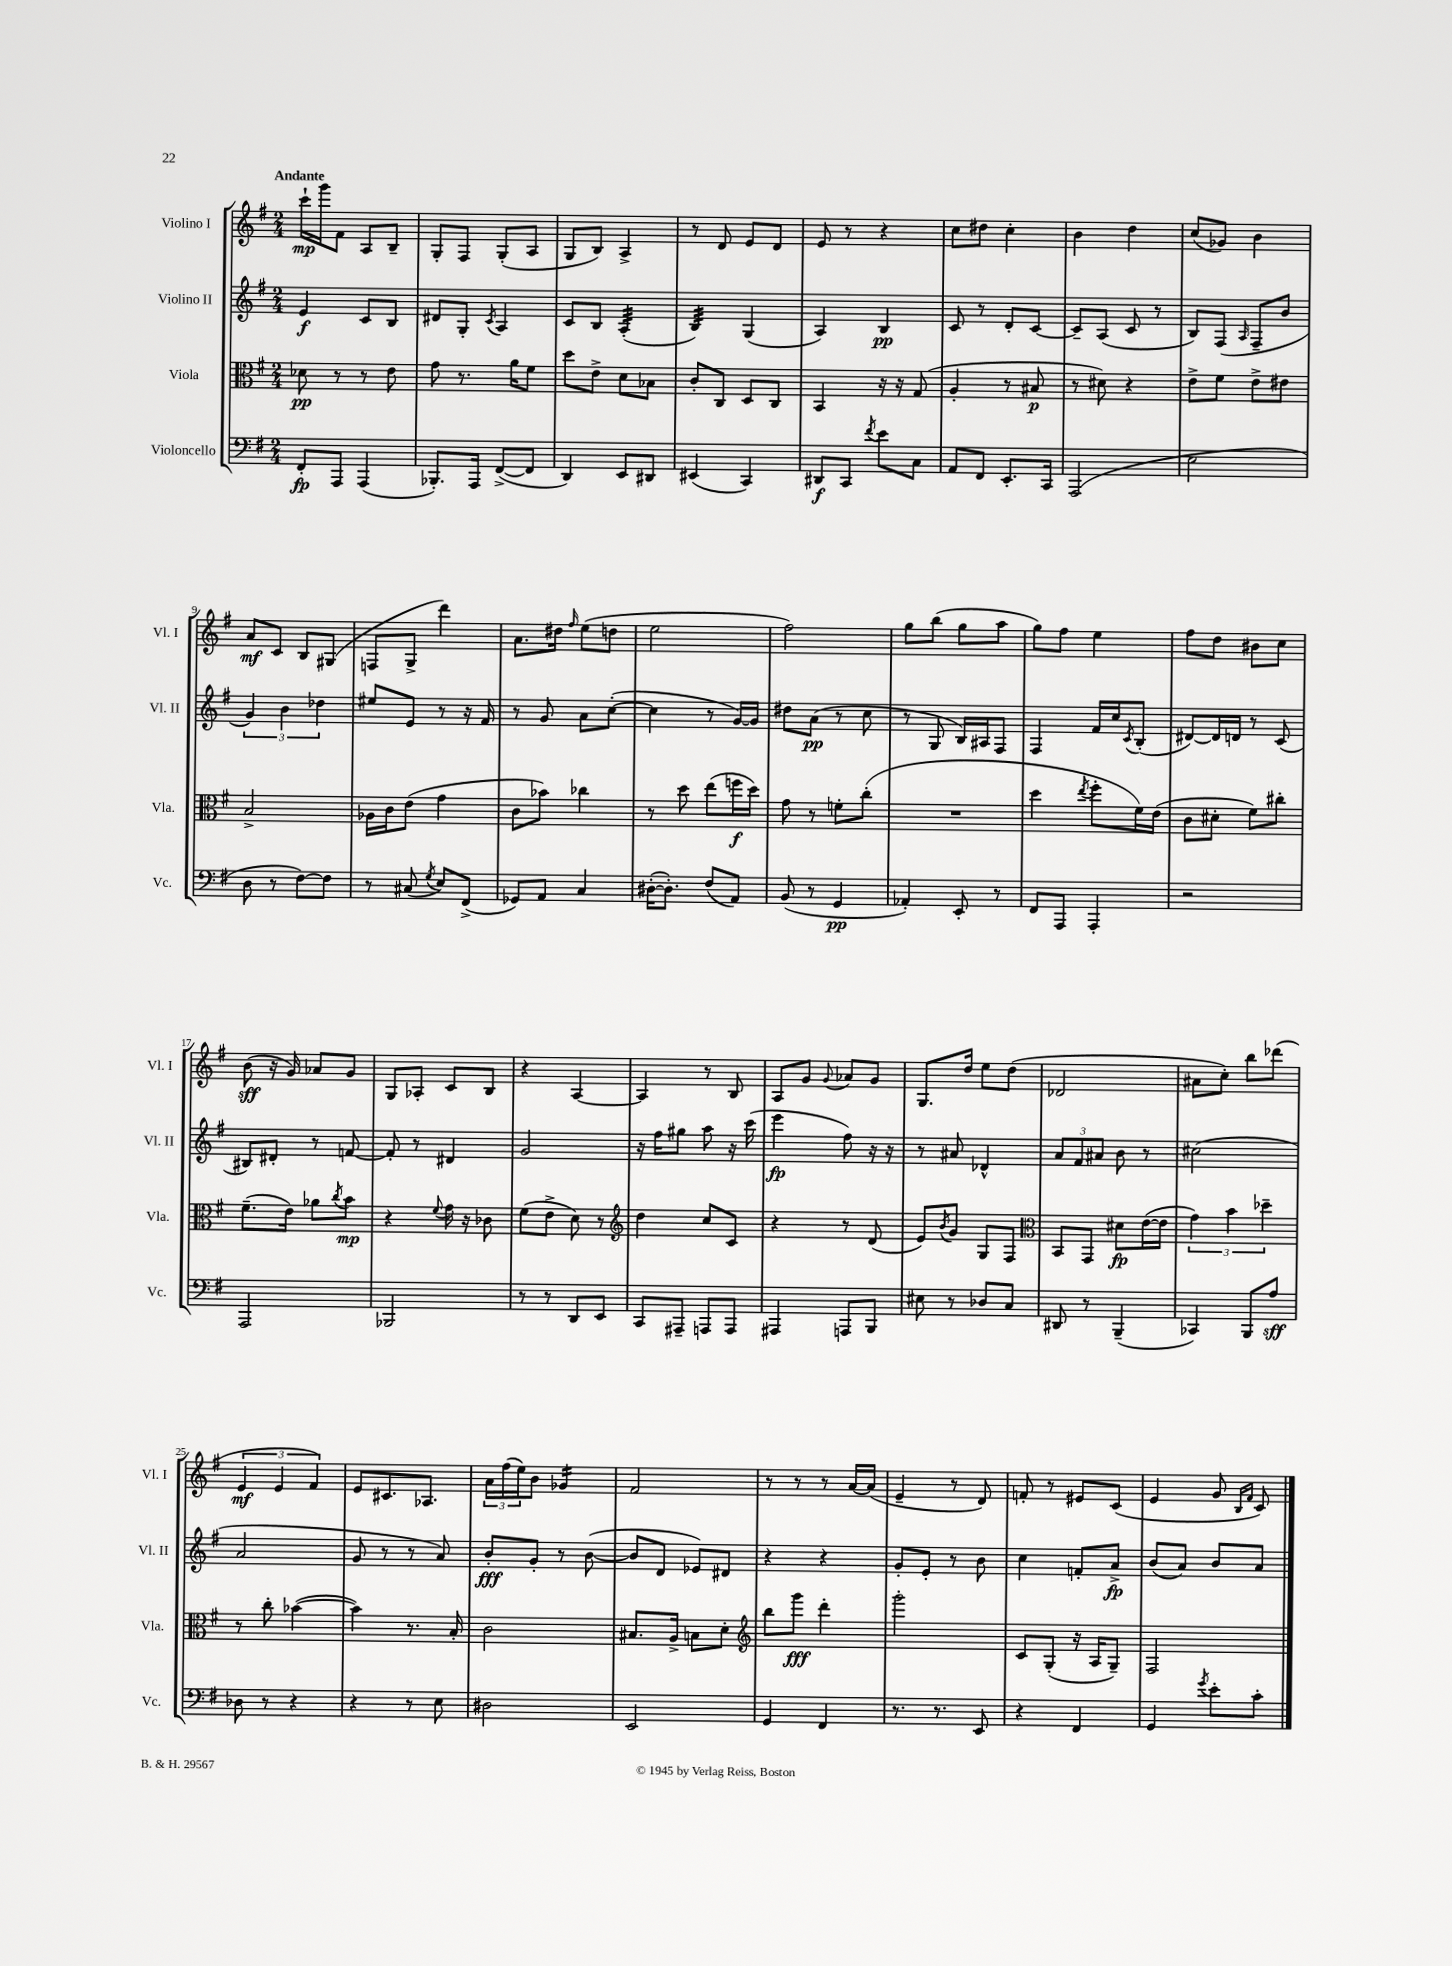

**kern	**kern	**kern	**kern
*staff4	*staff3	*staff2	*staff1
*clefF4	*clefC3	*clefG2	*clefG2
*k[f#]	*k[f#]	*k[f#]	*k[f#]
*M2/4	*M2/4	*M2/4	*M2/4
8FF#'/L	8d-\	4e/	16ccc`\LL
.	.	.	16ggg\J
8AAA/J	8r	.	8f#\J
(4AAA/	8r	8c/L	8A/L
.	8e\	8B/J	8B~/J
=	=	=	=
8.BBB-'/L)	8g\	8d#/L	8G'/L
.	8.r	8G'/J	8F#/J
16AAA/Jk	.	.	.
.	.	8qc/	.
([8FF#^/L	.	4A/	(8G'/L
.	16a\LK	.	.
8FF#/]J	8f#\J	.	8A/J
=	=	=	=
4DD/)	8dd\L	8c/L	8G/L
.	8e^\J	8B/J	8B/J)
8EE/L	8d\L	(4A'/	4A^/
8DD#/J	8B-\J	.	.
=	=	=	=
(4EE#/	8c'/L	4B/)	8r
.	8C/J	.	8d/
4CC/)	8D/L	(4G/	8e/L
.	8C/J	.	8d/J
=	=	=	=
8DD#/L	4BB/	4A/)	8e/
8CC/J	.	.	8r
8qf#/	.	.	.
8e\L	16r	4B/	4r
.	16r	.	.
8C\J	(8G/	.	.
=	=	=	=
8AA/L	4A'/	8c/	8cc\L
8FF#/J	.	8r	8dd#\J
8.EE'/L	8r	8d'/L	4cc'\
.	8B#/	[8c/J	.
16CC/Jk	.	.	.
=	=	=	=
(2AAA/	8r	8c~/]L	4b\
.	8d#\)	(8A/J	.
.	4r	8c/	4dd\
.	.	8r	.
=	=	=	=
2E\	8e^\L	8B/L)	(8cc/L
.	8f#\J	(8F#/J	8g-/J)
.	.	16qqA/	.
.	8e^\L	8F#~/L	4b\
.	8e#\J	8b/J	.
=	=	=	=
8D\	2B^/	6g/)	8a/L
8r	.	.	8c/J
.	.	6b\	.
[8F#\L)	.	.	8B/L
.	.	6dd-\	.
8F#\]J	.	.	(8G#/J
=	=	=	=
8r	16A-\LL	8ee#/L	8F/L
.	16c\J	.	.
(8C#/	(8e\J	8e/J	8G^/J
8qG/	.	.	.
8E/L)	4g\	8r	4ddd\)
(8FF#^/J	.	16r	.
.	.	16f#/	.
=	=	=	=
8GG-/L)	8c\L	8r	8.a\L
8AA/J	8b-\J)	8g/	.
.	.	.	16dd#\Jk
.	.	.	16qqff#/
4C/	4cc-\	8a\L	(8ee\L
.	.	([8cc'\J	8dd\J
=	=	=	=
([16D#'\LK	8r	4cc\]	2ee\
8.D#'\]J)	.	.	.
.	8dd\	.	.
(8F#/L	(8ee\L	8r	.
8AA/J)	16ff\L	[16g/LL)	.
.	16dd\JJ)	16g/]JJ	.
=	=	=	=
(8BB/	8g\	8dd#\L	2ff#\)
8r	8r	(8a\J	.
4GG/	8f'\L	8r	.
.	(8cc'\J	8cc\	.
=	=	=	=
4AA-'/)	2r	8r	8gg\L
.	.	8G/	(8bb\J
8EE'/	.	16B/LL)	8gg\L
.	.	16A#/J	.
8r	.	8F#/J	8aa\J
=	=	=	=
8FF#/L	4dd\	4F#/	8gg\L)
8AAA/J	.	.	8ff#\J
.	8qee/	.	.
4AAA'/	8ff#'\L	16f#/LL	4ee\
.	.	16cc/J	.
.	.	8qc/	.
.	16f#\L)	(8B'/J	.
.	(16e\JJ	.	.
=	=	=	=
2r	8c\L	[8d#/L)	8ff#\L
.	8d#'\J	16d#/]L	8dd\J
.	.	16d/JJ	.
.	8f#\L)	8r	8b#\L
.	8cc#'\J	(8c/	8cc\J
=	=	=	=
2AAA/	(8.f#~\L	8B#/L)	(8b\
.	.	8d#'/J	16r
.	16e\Jk)	.	16g/)
.	8a-\L	8r	8a-/L
.	8qcc/	.	.
.	8b\J	[8f/	8g/J
=	=	=	=
2BBB-/	4r	8f'/]	8G/L
.	.	8r	8A-'/J
.	8qqf#/	.	.
.	16g\	4d#/	8c/L
.	16r	.	.
.	8c-\	.	8B/J
=	=	=	=
8r	(8f#\L	2g/	4r
8r	8e^\J	.	.
8DD/L	8d\)	.	[4A/
8EE/J	8r	.	.
=	=	=	=
*	*clefG2	*	*
8CC/L	4dd\	16r	4A/]
.	.	16ff#\LK	.
8AAA#~/J	.	8gg#\J	.
8AAA/L	8cc/L	8aa\	8r
8AAA/J	8c/J	16r	8B/
.	.	(16ccc\	.
=	=	=	=
4AAA#/	4r	4eee\	8A/L
.	.	.	8g/J
.	.	.	8qqg/
8AAA/L	8r	8ff#\)	8a-/L
8BBB/J	(8d/	16r	8g/J
.	.	16r	.
=	=	=	=
8E#\	8e/L)	8r	8.G/L
.	8qb/	.	.
8r	8g/J	8a#/	.
.	.	.	16dd/Jk
8D-/L	8G/L	4d-^^/	8ee\L
8C/J	8F#/J	.	(8dd\J
=	=	=	=
*	*clefC3	*	*
8DD#/	8BB/L	12a/L	2d-/
.	.	12f#/	.
8r	8GG/J	.	.
.	.	12a#/J	.
(4BBB~/	8d#\L	8b\	.
.	([16e\L	8r	.
.	16e\]JJ	.	.
=	=	=	=
4CC-/)	6g\)	(2cc#\	8a#\L
.	.	.	8cc'\J)
.	6b\	.	.
8BBB/L	.	.	8bb\L
.	6dd-~\	.	.
8A/J	.	.	(8ddd-\J
=	=	=	=
8D-\	8r	2a/	6e/
8r	8cc'\	.	.
.	.	.	6e/
4r	([4b-\	.	.
.	.	.	6f#/)
=	=	=	=
4r	4b-\])	8g/	8e/L
.	.	8r	8.c#/
8r	8.r	8r	.
.	.	.	8.A-/J
8E\	.	8a/)	.
.	16B'/	.	.
=	=	=	=
2D#\	2c\	8b'/L	24a\LL
.	.	.	(24ff#\
.	.	.	24ee\J)
.	.	8g'/J	8b\J
.	.	8r	4g-/
.	.	([8b\	.
=	=	=	=
2EE/	8.B#/L	8b/]L	2f#/
.	.	8d/J	.
.	16A^/Jk	.	.
.	8B\L	8e-/L)	.
.	8d'\J	8d#/J	.
=	=	=	=
*	*clefG2	*	*
4GG/	8bb\L	4r	8r
.	8ggg\J	.	8r
4FF#/	4ddd'\	4r	8r
.	.	.	[16a/LL
.	.	.	(16a/]JJ
=	=	=	=
8.r	2ggg'\	8g'/L	4e~/
.	.	8e'/J	.
8.r	.	.	.
.	.	8r	8r
8EE/	.	8b\	8d/)
=	=	=	=
4r	8c/L	4cc\	8f'/
.	(8G'/J	.	8r
4FF#/	16r	8f'/L	8e#/L
.	16A/LK	.	.
.	8G~/J)	8a^/J	(8c/J
=	=	=	=
4GG/	2F#/	(8b/L	4e/
.	.	8a/J)	.
8qg/	.	.	.
8e'\L	.	8b/L	8g/
.	.	.	16qqB/LL
.	.	.	16qqf#/JJ
8c'\J	.	8a/J	8c/)
==	==	==	==
*-	*-	*-	*-
